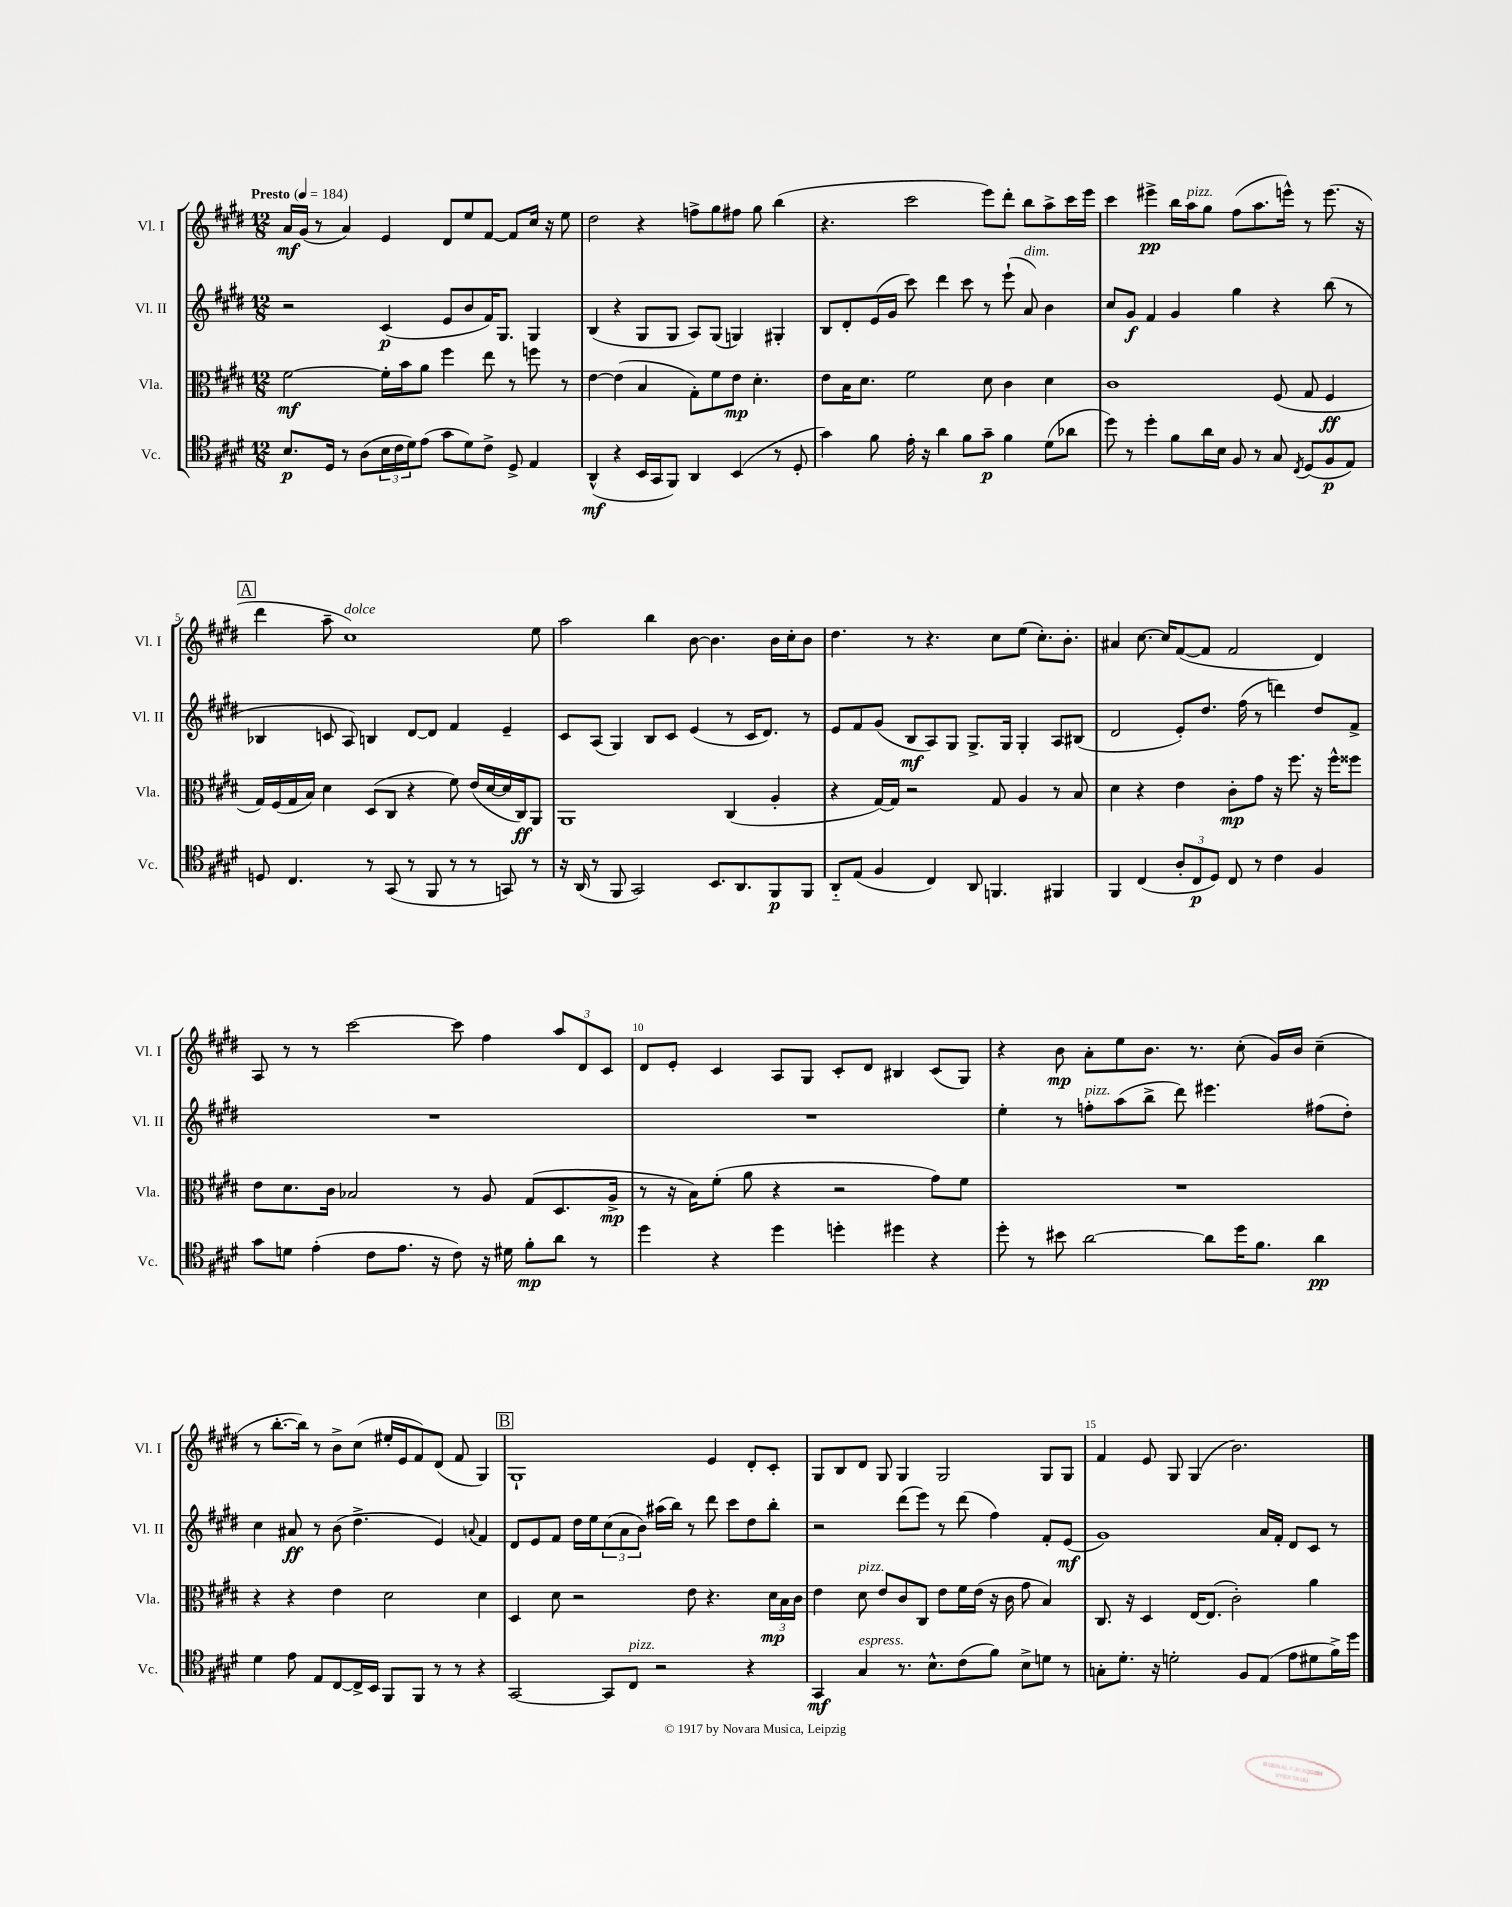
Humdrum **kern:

**kern	**dynam	**kern	**dynam	**kern	**dynam	**kern	**dynam
*part4	*part4	*part3	*part3	*part2	*part2	*part1	*part1
*staff4	*staff4	*staff3	*staff3	*staff2	*staff2	*staff1	*staff1
*I"Vc.	*	*I"Vla.	*	*I"Vl. II	*	*I"Vl. I	*
*I'Vc.	*	*I'Vla.	*	*I'Vl. II	*	*I'Vl. I	*
*clefC4	*	*clefC3	*	*clefG2	*	*clefG2	*
*k[f#c#g#d#]	*	*k[f#c#g#d#]	*	*k[f#c#g#d#]	*	*k[f#c#g#d#]	*
*M12/8	*	*M12/8	*	*M12/8	*	*M12/8	*
*MM184	*	*MM184	*	*MM184	*	*MM184	*
=1	=1	=1	=1	=1	=1	=1	=1
!	!	!	!	!	!	!LO:TX:a:B:t=Presto	!
8.B/L	p	[2f#\	mf	2r	.	16a/LL	mf
.	.	.	.	.	.	(16g#/JJ	.
.	.	.	.	.	.	8r	.
16D#/Jk	.	.	.	.	.	.	.
8r	.	.	.	.	.	4a/)	.
(8A\L	.	.	.	.	.	.	.
24B\L	.	16f#'\LL]	.	(4c#/	p	4e/	.
24c#\	.	.	.	.	.	.	.
.	.	16b\J	.	.	.	.	.
24d#\J)	.	.	.	.	.	.	.
(8e\J	.	8a\J	.	.	.	.	.
8g#\L	.	4ff#\	.	8e/L	.	8d#/L	.
8d#\)	.	.	.	8b/	.	8ee/	.
8c#^\J	.	8ee\	.	16f#/K)	.	[8f#/J	.
.	.	.	.	8.G#/J	.	.	.
8D#^/	.	8r	.	.	.	8f#/L]	.
4E/	.	8ffn\	.	4G#/	.	16cc#/Jk	.
.	.	.	.	.	.	16r	.
.	.	8r	.	.	.	8ee\	.
=2	=2	=2	=2	=2	=2	=2	=2
(4AA^^/	mf	[4e\	.	(4B/	.	2dd#\	.
4r	.	(4e\]	.	4r	.	.	.
16BB/LL	.	4B/	.	8G#/L	.	4r	.
16GG#/J	.	.	.	.	.	.	.
8FF#/J)	.	.	.	8G#/J	.	.	.
4AA/	.	8G#'\L)	.	8A/L)	.	8ffn^\L	.
.	.	8f#\	.	(8G#/J	.	8gg#\	.
(4BB/	.	8e\J	mp	4Gn/)	.	8ff#X\J	.
.	.	4.d#'\	.	.	.	8gg#\	.
8r	.	.	.	4G#X'/	.	(4bb\	.
8D#'/	.	.	.	.	.	.	.
=3	=3	=3	=3	=3	=3	=3	=3
4g#\)	.	8e\L	.	8B/L	.	4.r	.
.	.	16B\K	.	8d#'/	.	.	.
.	.	8.d#\J	.	.	.	.	.
8f#\	.	.	.	(16e/L	.	.	.
.	.	.	.	16g#/JJ	.	.	.
16e'\	.	2f#\	.	8ccc#\)	.	2ccc#\	.
16r	.	.	.	.	.	.	.
4a\	.	.	.	4ddd#\	.	.	.
8f#\L	.	.	.	8ccc#\	.	.	.
8g#~\J	p	8d#\	.	8r	.	8eee\L)	.
4f#\	.	4c#\	.	(8eee`\	.	8ddd#'\J	.
!	!	!	!	!LO:TX:a:i:t=dim.	!	!	!
.	.	.	.	8a/)	.	8bb\L	.
(8d#\L	.	4d#\	.	4b\	.	8aa^\	.
8a-X\J	.	.	.	.	.	16ccc#\L	.
.	.	.	.	.	.	16eee\JJ	.
=4	=4	=4	=4	=4	=4	=4	=4
8dd#\)	.	1c#	.	8cc#/L	.	4ccc#\	.
8r	.	.	.	8g#/J	f	.	.
4dd#'\	.	.	.	4f#/	.	4eee#X^\	pp
8f#\L	.	.	.	4g#/	.	16bb\LL	.
!	!	!	!	!	!	!LO:TX:a:i:t=pizz.	!
.	.	.	.	.	.	16aa\J	.
16a\L	.	.	.	.	.	8gg#\J	.
16B\JJ	.	.	.	.	.	.	.
8F#/	.	.	.	4gg#\	.	(8ff#\L	.
8r	.	.	.	.	.	8.aa\	.
8G#/	.	(8F#/	.	4r	.	.	.
.	.	.	.	.	.	16eeen^^\Jk)	.
8qC#/	.	.	.	.	.	.	.
(8D#/L	.	8G#/	.	.	.	8r	.
8F#/	p	4F#/	ff	(8bb\	.	(8.eee\	.
8E/J)	.	.	.	8r	.	.	.
.	.	.	.	.	.	16r	.
!!LO:LB:g=z
!!LO:REH:place=s1:t=A
=5	=5	=5	=5	=5	=5	=5	=5
8Dn/	.	16G#/LL)	.	4B-X/	.	4ddd#\	.
.	.	(16F#/	.	.	.	.	.
4.C#/	.	16G#/	.	.	.	.	.
.	.	16B/JJ)	.	.	.	.	.
.	.	4d#\	.	8cn/	.	8aa~\	.
!	!	!	!	!	!	!LO:TX:a:i:t=dolce	!
.	.	.	.	8A/)	.	1cc#)	.
8r	.	(8D#/L	.	4Bn/	.	.	.
(8GG#/	.	8C#/J	.	.	.	.	.
8r	.	4r	.	[8d#/L	.	.	.
8FF#/	.	.	.	8d#/J]	.	.	.
8r	.	8f#\)	.	4f#/	.	.	.
8r	.	(16e/LL	.	.	.	.	.
.	.	[16d#/	.	.	.	.	.
8GGn/)	.	16d#/]	.	4e~/	.	.	.
.	.	16C#/J)	ff	.	.	.	.
8r	.	8AA/J	.	.	.	8ee\	.
=6	=6	=6	=6	=6	=6	=6	=6
16r	.	1AA	.	8c#/L	.	2aa\	.
(16AA/	.	.	.	.	.	.	.
8r	.	.	.	(8A/J	.	.	.
8FF#/	.	.	.	4G#/)	.	.	.
2GG#/)	.	.	.	.	.	.	.
.	.	.	.	8B/L	.	4bb\	.
.	.	.	.	8c#/J	.	.	.
.	.	.	.	(4e/	.	[8b\	.
8.BB/L	.	.	.	.	.	4.b\]	.
.	.	(4C#/	.	8r	.	.	.
8.AA/	.	.	.	.	.	.	.
.	.	.	.	16c#/KL	.	.	.
.	.	.	.	8.d#/J)	.	.	.
8FF#/	p	4A'/	.	.	.	16b\LL	.
.	.	.	.	.	.	16cc#'\J	.
8FF#/J	.	.	.	8r	.	8b\J	.
=7	=7	=7	=7	=7	=7	=7	=7
8AA/L	.	4r	.	8e/L	.	4.dd#\	.
(8E/J	.	.	.	8f#/	.	.	.
4F#/	.	[16G#/LL)	.	(8g#/J	.	.	.
.	.	16G#/JJ]	.	.	.	.	.
.	.	2r	.	8B/L	mf	8r	.
4C#/)	.	.	.	8A/)	.	4.r	.
.	.	.	.	8G#/J	.	.	.
8AA/	.	.	.	8.G#^/L	.	.	.
4.FFn/	.	8G#/	.	.	.	8cc#\L	.
.	.	.	.	16G#/Jk	.	.	.
.	.	4A/	.	4G#'/	.	(8ee\J	.
.	.	.	.	.	.	8.cc#'\L)	.
4FF#X/	.	8r	.	8A/L	.	.	.
.	.	.	.	.	.	8.b'\J	.
.	.	8B/	.	(8B#X/J	.	.	.
=8	=8	=8	=8	=8	=8	=8	=8
4FF#/	.	4d#\	.	2d#/	.	4a#X/	.
(4C#/	.	4r	.	.	.	[8.cc#\	.
.	.	.	.	.	.	16cc#/KL]	.
12A'/L	.	4e\	.	8e'/L)	.	([8f#/	.
12C#/	p	.	.	.	.	.	.
.	.	.	.	8.dd#/J	.	8f#/J]	.
12D#/J)	.	.	.	.	.	.	.
8C#/	.	8c#'\L	mp	.	.	2f#/	.
.	.	.	.	(16ff#\	.	.	.
8r	.	8g#\J	.	8r	.	.	.
4c#\	.	16r	.	4dddn\)	.	.	.
.	.	8.ff#\	.	.	.	.	.
4F#/	.	16r	.	8dd#/L	.	4d#/)	.
.	.	16ff#^^\KL	.	.	.	.	.
.	.	8ff##X\J	.	8f#^/J	.	.	.
!!LO:LB:g=z
=9	=9	=9	=9	=9	=9	=9	=9
8g#\L	.	8e\L	.	1.r	.	8A/	.
8dn\J	.	8.d#\	.	.	.	8r	.
(4e'\	.	.	.	.	.	8r	.
.	.	16c#\Jk	.	.	.	.	.
.	.	2B-X/	.	.	.	[2ccc#\	.
8c#\L	.	.	.	.	.	.	.
8.e\J	.	.	.	.	.	.	.
16r	.	.	.	.	.	.	.
8c#\)	.	8r	.	.	.	8ccc#\]	.
16r	.	8A/	.	.	.	4ff#\	.
16d#X\	.	.	.	.	.	.	.
8f#'\L	mp	(8G#/L	.	.	.	.	.
8a\J	.	8.D#/	.	.	.	12aa/L	.
.	.	.	.	.	.	12d#/	.
8r	.	.	.	.	.	.	.
.	.	.	.	.	.	12c#/J	.
.	.	16A^/Jk	mp	.	.	.	.
=10	=10	=10	=10	=10	=10	=10	=10
4dd#\	.	8r	.	1.r	.	8d#/L	.
.	.	16r	.	.	.	8e'/J	.
.	.	16B\KL)	.	.	.	.	.
4r	.	(8f#'\J	.	.	.	4c#/	.
.	.	8a\	.	.	.	.	.
4dd#\	.	4r	.	.	.	8A/L	.
.	.	.	.	.	.	8G#/J	.
4ddn'\	.	2r	.	.	.	8c#'/L	.
.	.	.	.	.	.	8d#/J	.
4dd#X\	.	.	.	.	.	4B#X/	.
4r	.	8g#\L)	.	.	.	(8c#/L	.
.	.	8f#\J	.	.	.	8G#/J)	.
=11	=11	=11	=11	=11	=11	=11	=11
8dd#'\	.	1.r	.	4ee'\	.	4r	.
8r	.	.	.	.	.	.	.
8b#X\	.	.	.	8r	.	8b\	mp
!	!	!	!	!LO:TX:a:i:t=pizz.	!	!	!
[2a\	.	.	.	8ffn'\L	.	8a'\L	.
.	.	.	.	(8aa\	.	8ee\	.
.	.	.	.	8bb^\J	.	8.b\J	.
.	.	.	.	8ddd#\)	.	.	.
.	.	.	.	.	.	8.r	.
8a\L]	.	.	.	4.eee#X\	.	.	.
16dd#\K	.	.	.	.	.	(8cc#'\	.
8.f#\J	.	.	.	.	.	.	.
.	.	.	.	.	.	16g#/LL)	.
.	.	.	.	.	.	16b/JJ	.
4a\	pp	.	.	(8ff#X\L	.	(4cc#~\	.
.	.	.	.	8dd#'\J)	.	.	.
!!LO:LB:g=z
=12	=12	=12	=12	=12	=12	=12	=12
4d#\	.	4r	.	4cc#\	.	8r	.
.	.	.	.	.	.	[8.bb'\L	.
8e\	.	4r	.	8a#X/	ff	.	.
.	.	.	.	.	.	16bb\Jk])	.
8E/L	.	.	.	8r	.	8r	.
[8C#/	.	4e\	.	(8b\	.	8b^\L	.
16C#^/L]	.	.	.	4.dd#^\	.	(8cc#\J	.
16BB/JJ	.	.	.	.	.	.	.
8FF#/L	.	2d#\	.	.	.	16ee#X'/LL	.
.	.	.	.	.	.	16e/J	.
8FF#/J	.	.	.	.	.	8f#/)	.
8r	.	.	.	4e/)	.	(8d#/J	.
8r	.	.	.	.	.	8f#/	.
.	.	.	.	8qqan/	.	.	.
4r	.	4d#\	.	4f#/	.	4G#/)	.
!!LO:REH:place=s1:t=B
=13	=13	=13	=13	=13	=13	=13	=13
[2GG#/	.	4D#/	.	8d#/L	.	1G#`	.
.	.	.	.	8e/	.	.	.
.	.	8d#\	.	8f#/J	.	.	.
.	.	2r	.	16dd#\LL	.	.	.
.	.	.	.	16ee\J	.	.	.
8GG#/L]	.	.	.	(12cc#\	.	.	.
.	.	.	.	12a\	.	.	.
!LO:TX:a:i:t=pizz.	!	!	!	!	!	!	!
8C#/J	.	.	.	.	.	.	.
.	.	.	.	12b\J)	.	.	.
2r	.	.	.	(16aa#X\LL	.	.	.
.	.	.	.	16bb\JJ)	.	.	.
.	.	8e\	.	8r	.	.	.
.	.	4.r	.	8ddd#\	.	4e/	.
.	.	.	.	8ccc#\L	.	.	.
4r	.	.	.	8dd#\	.	8d#'/L	.
.	.	24d#\LL	mp	8bb'\J	.	8c#'/J	.
.	.	24B\	.	.	.	.	.
.	.	24c#\JJ	.	.	.	.	.
=14	=14	=14	=14	=14	=14	=14	=14
4GG#/	mf	4e\	.	2r	.	8G#/L	.
.	.	.	.	.	.	8B/	.
!	!	!LO:TX:a:i:t=pizz.	!	!	!	!	!
!LO:TX:a:i:t=espress.	!	!	!	!	!	!	!
4G#/	.	8d#\	.	.	.	8d#/J	.
.	.	8e/L	.	.	.	8G#/	.
8.r	.	8c#/	.	(8ddd#\L	.	4G#/	.
.	.	8C#/J	.	8eee\J)	.	.	.
8.B^^\L	.	.	.	.	.	.	.
.	.	8e\L	.	8r	.	2G#/	.
(8c#\	.	16f#\L	.	(8ddd#\	.	.	.
.	.	(16e\JJ	.	.	.	.	.
8f#\J)	.	16r	.	4ff#\)	.	.	.
.	.	16c#\	.	.	.	.	.
8B^\L	.	8g#\	.	.	.	.	.
8dn\J	.	4B/)	.	8f#'/L	.	8G#/L	.
8r	.	.	.	(8e/J	mf	8G#/J	.
=15	=15	=15	=15	=15	=15	=15	=15
8Gn'\L	.	8.C#/	.	1g#)	.	4f#/	.
8.d#'\J	.	.	.	.	.	.	.
.	.	16r	.	.	.	.	.
.	.	4D#/	.	.	.	8e/	.
16r	.	.	.	.	.	.	.
2dn'\	.	.	.	.	.	8G#/	.
.	.	[16E/KL	.	.	.	(4G#/	.
.	.	(8.E/J]	.	.	.	.	.
.	.	2c#'\)	.	.	.	2.b\)	.
8F#/L	.	.	.	.	.	.	.
(8E/J	.	.	.	16a/LL	.	.	.
.	.	.	.	16f#'/JJ	.	.	.
8e\L	.	.	.	8d#/L	.	.	.
8d#X\	.	4a\	.	8c#/J	.	.	.
16f#^\L)	.	.	.	8r	.	.	.
16dd#\JJ	.	.	.	.	.	.	.
==	==	==	==	==	==	==	==
*-	*-	*-	*-	*-	*-	*-	*-
